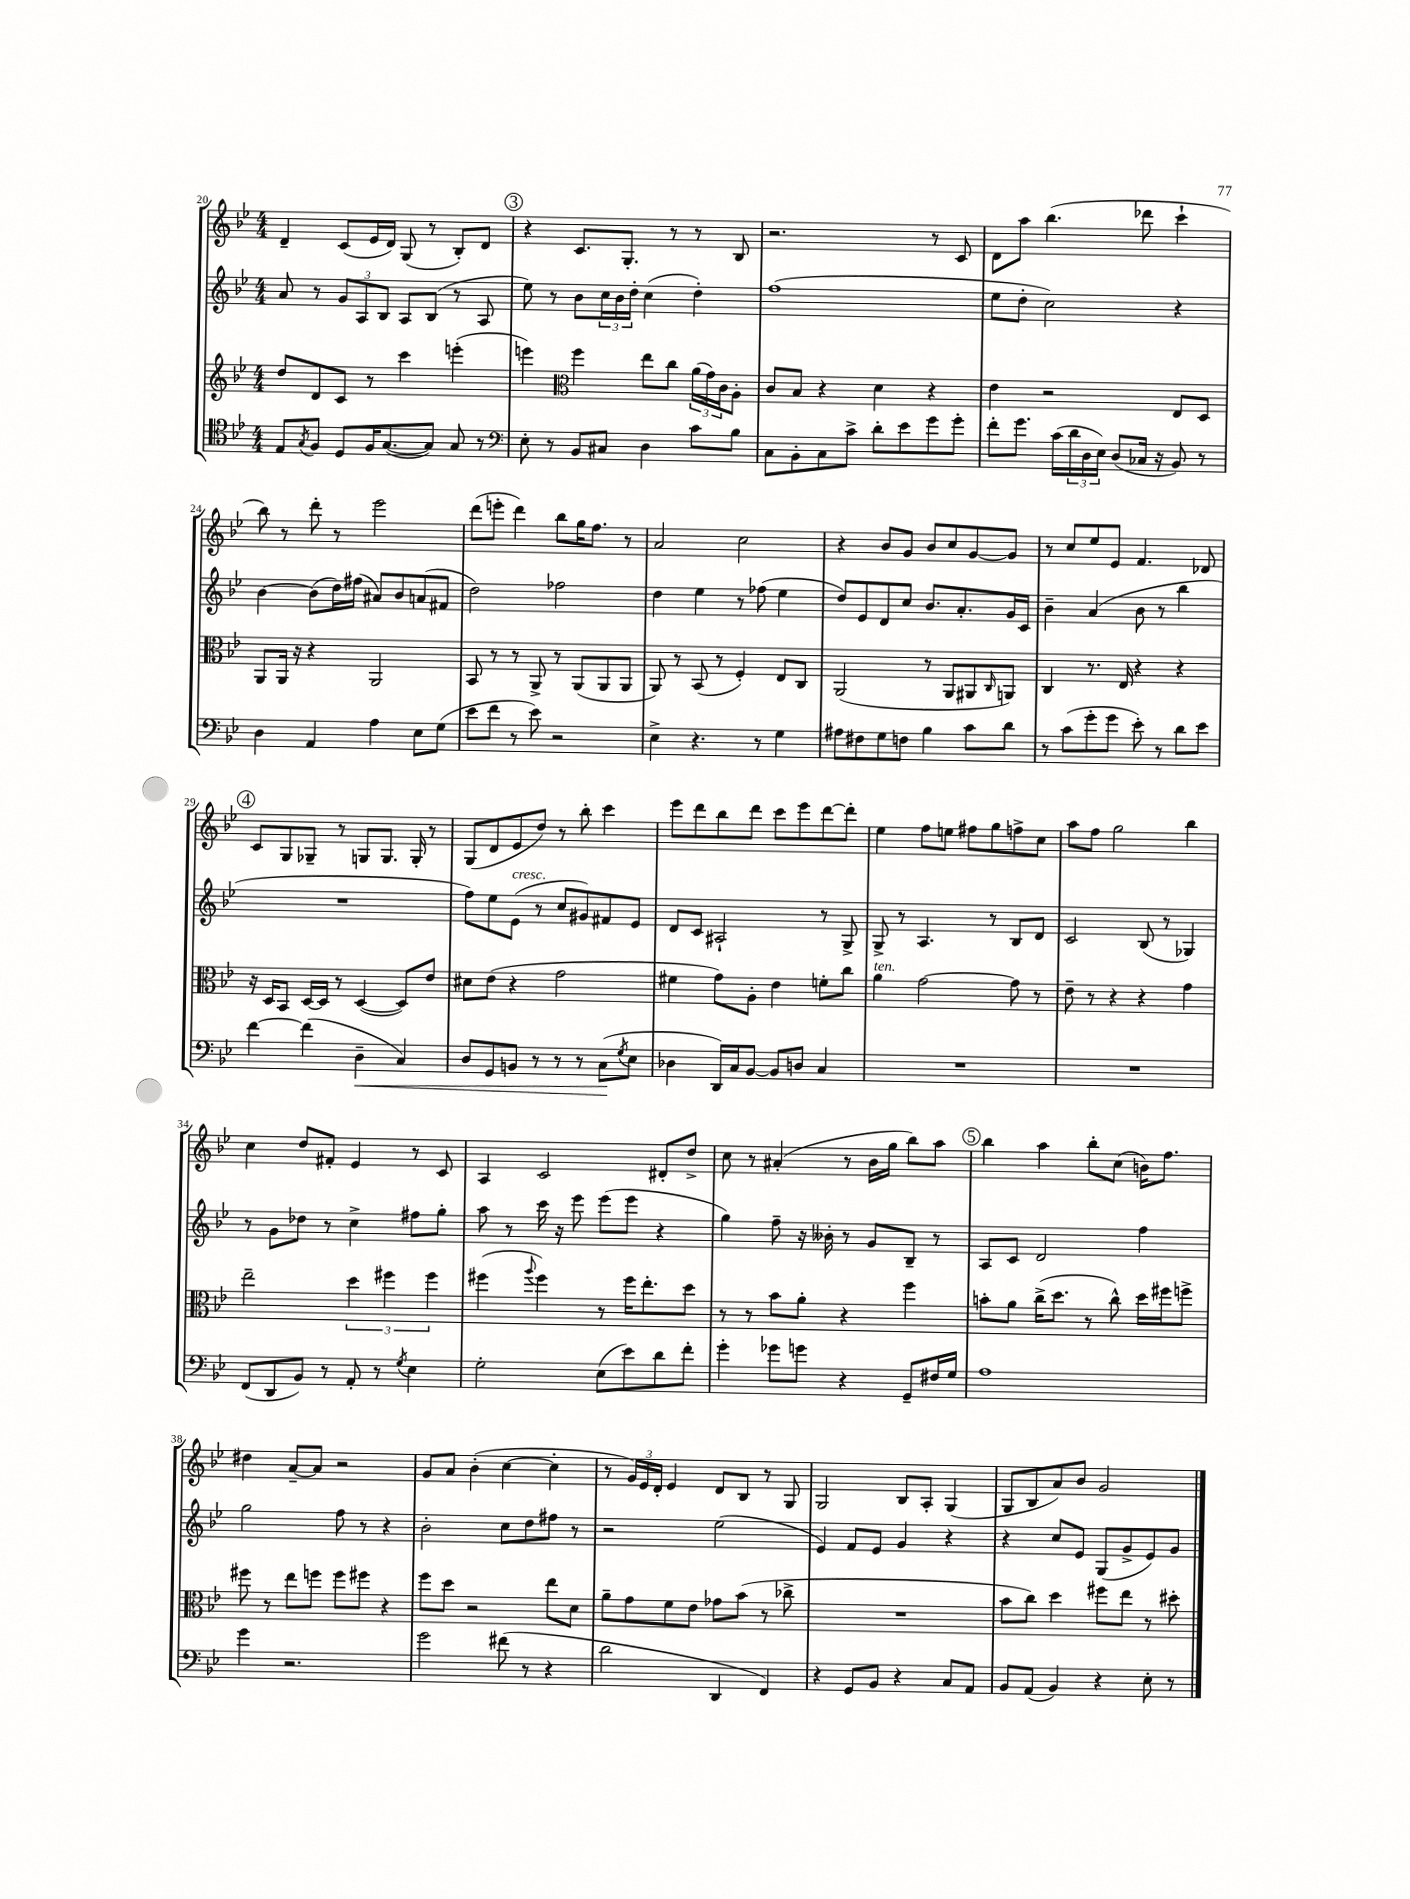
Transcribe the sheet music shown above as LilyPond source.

<<
\new StaffGroup <<
\new Staff = "s0" {
    \clef treble \key bes \major \numericTimeSignature \time 4/4
    d'4-- c'8( ees'16 d'16) g8( r8 bes8-.) d'8 |
    \mark \markup { \circle "3" } r4 c'8. g8.-. r8 r8 bes8 |
    r2. r8 c'8 |
    d'8 a''8 bes''4.( des'''8 c'''4-! |
    bes''8) r8 d'''8-. r8 ees'''2 |
    d'''8( e'''8-. d'''4) bes''8 g''16 f''8. r8 |
    a'2 c''2 |
    r4 bes'8 g'8 bes'8 c''8 g'8~ g'8 |
    r8 c''8 ees''8 ees'8 f'4. des'8 |
    \mark \markup { \circle "4" } c'8 g8 ges8-- r8 g8 g8. g16-. r8 |
    g8( d'8 ees'8 d''8) r8 bes''8-. c'''4 |
    ees'''8 d'''8 bes''8 d'''8 c'''8 ees'''8 d'''8~ d'''8-. |
    ees''4 f''8 e''8 fis''8 g''8 f''8-> c''8 |
    a''8 f''8 g''2 bes''4 |
    c''4 d''8 fis'8-. ees'4 r8 c'8 |
    a4 c'2 dis'8-. d''8-> |
    c''8 r8 ais'4-.( r8 bes'16 g''16 bes''8) a''8 |
    \mark \markup { \circle "5" } bes''4 a''4 bes''8-. c''8( b'16) f''8. |
    dis''4 a'8~-- a'8 r2 |
    g'8 a'8 bes'4-.( c''4~ c''4-. |
    r8 \tuplet 3/2 { g'16) ees'16 d'16-. } ees'4 d'8 bes8 r8 g8 |
    g2 bes8 a8-. g4( |
    g8 bes8 a'8) bes'8 g'2 \bar "|." |
}
\new Staff = "s1" {
    \clef treble \key bes \major \numericTimeSignature \time 4/4
    a'8 r8 \tuplet 3/2 { g'8 a8 bes8 } a8 bes8( r8 a8 |
    \mark \markup { \circle "3" } ees''8) r8 bes'8 \tuplet 3/2 { c''16 bes'16 d''16-. } c''4( d''4-.) |
    f''1( |
    ees''8 d''8-. c''2) r4 |
    bes'4~ bes'8( d''16) fis''16( ais'8) bes'8 a'8( fis'8 |
    d''2) fes''2 |
    d''4 ees''4 r8 fes''8( ees''4 |
    d''8) ees'8 d'8 c''8 bes'8. a'8.-. g'16 c'16 |
    bes'4-- a'4( bes'8 r8 bes''4 |
    \mark \markup { \circle "4" } R1 |
    f''8) ees''8 ees'8^\markup { \italic "cresc." }( r8 c''8 gis'8) fis'8 ees'8 |
    d'8 c'8 ais2-! r8 g8-> |
    g8-> r8 a4. r8 bes8 d'8 |
    c'2 bes8( r8 ges4) |
    r8 g'8 des''8 r8 c''4-> fis''8 g''8-. |
    a''8 r8 c'''16 r16 ees'''8 ees'''8( ees'''8 r4 |
    g''4) f''8-- r16 beses'16-. r8 g'8 bes8-- r8 |
    \mark \markup { \circle "5" } a8 c'8 d'2 f''4 |
    g''2 f''8 r8 r4 |
    bes'2-. c''8 d''8 fis''8 r8 |
    r2 ees''2( |
    ees'4) f'8 ees'8 g'4 r4 |
    r4 c''8 ees'8 g8( g'8-> ees'8) g'8 \bar "|." |
}
\new Staff = "s2" {
    \clef treble \key bes \major \numericTimeSignature \time 4/4
    d''8 d'8 c'8 r8 c'''4 e'''4-.( |
    \mark \markup { \circle "3" } e'''4) \clef alto f''4 ees''8 c''8 \tuplet 3/2 { a'16( g'16) c'16 } a8-. |
    c'8 bes8 r4 d'4 r4 |
    ees'4 r2 ees8 d8 |
    a,8 a,16 r16 r4 a,2 |
    bes,8 r8 r8 a,8-> r8 a,8( a,8 a,8 |
    a,8) r8 bes,8( r8 f4-.) ees8 c8 |
    a,2( r8 a,8 ais,8 \grace { c16 } a,8) |
    c4 r8. ees16 r4 r4 |
    \mark \markup { \circle "4" } r16 d16 bes,8 d16~ d16 r8 d4~( d8) ees'8 |
    dis'8 ees'8( r4 g'2 |
    fis'4 g'8) a8-. ees'4 f'8-. c''8 |
    a'4^\markup { \italic "ten." } g'2~ g'8 r8 |
    ees'8-- r8 r4 r4 g'4 |
    ees''2-- \tuplet 3/2 { d''4 fis''4 fis''4 } |
    fis''4( \appoggiatura { a''8 } fis''4) r8 fis''16 ees''8.-. d''8 |
    r8 r8 bes'8 a'8-. r4 f''4 |
    \mark \markup { \circle "5" } b'8-. a'8 c''16->( d''8. r8 c''8-^) d''16 fis''16 f''8-> |
    fis''8 r8 ees''8 f''8 f''8 fis''8 r4 |
    f''8 d''8 r2 ees''8 d'8 |
    a'8-- g'8 f'8 ees'8 ges'8 bes'8( r8 ces''8-> |
    R1 |
    bes'8 c''8) d''4 fis''8 ees''8 r8 dis''8-. \bar "|." |
}
\new Staff = "s3" {
    \clef tenor \key bes \major \numericTimeSignature \time 4/4
    ees8 \acciaccatura { g8 } f8 d8 f16 g8.~( g8) g8 r8 |
    \mark \markup { \circle "3" } \clef bass ees8-. r8 bes,8 cis8 d4 c'8 bes8 |
    c8 bes,8-. c8 c'8-> d'8-. ees'8 g'8 g'8-. |
    f'8-. g'8. c'16( \tuplet 3/2 { d'16 d16 ees16) } d8( ces16 r16 bes,8) r8 |
    d4 a,4 a4 ees8 g8( |
    ees'8 f'8 r8 ees'8) r2 |
    ees4-> r4. r8 g4 |
    ais8 fis8 g8 f8 bes4 c'8 d'8 |
    r8 c'8( g'8-. g'8 ees'8-.) r8 d'8 ees'8 |
    \mark \markup { \circle "4" } f'4~ f'4( d4--\< c4) |
    d8 g,8 b,8 r8 r8 r8 c8\!( \acciaccatura { g8 } ees8 |
    des4 d,16) c16 bes,8~ bes,8 d8 c4 |
    R1 |
    R1 |
    f,8( d,8 bes,8) r8 a,8-. r8 \acciaccatura { g8 } ees4 |
    g2-. ees8( ees'8) d'8 f'8-. |
    g'4-. ges'8 g'8 r4 g,8-- fis16 g16 |
    \mark \markup { \circle "5" } a1 |
    g'4 r2. |
    g'2 fis'8( r8 r4 |
    d'2 d,4 f,4) |
    r4 g,8 bes,8 r4 c8 a,8 |
    bes,8 a,8( bes,4) r4 ees8-. r8 \bar "|." |
}
>>
>>
\layout { \context { \Score currentBarNumber = #20 } }
